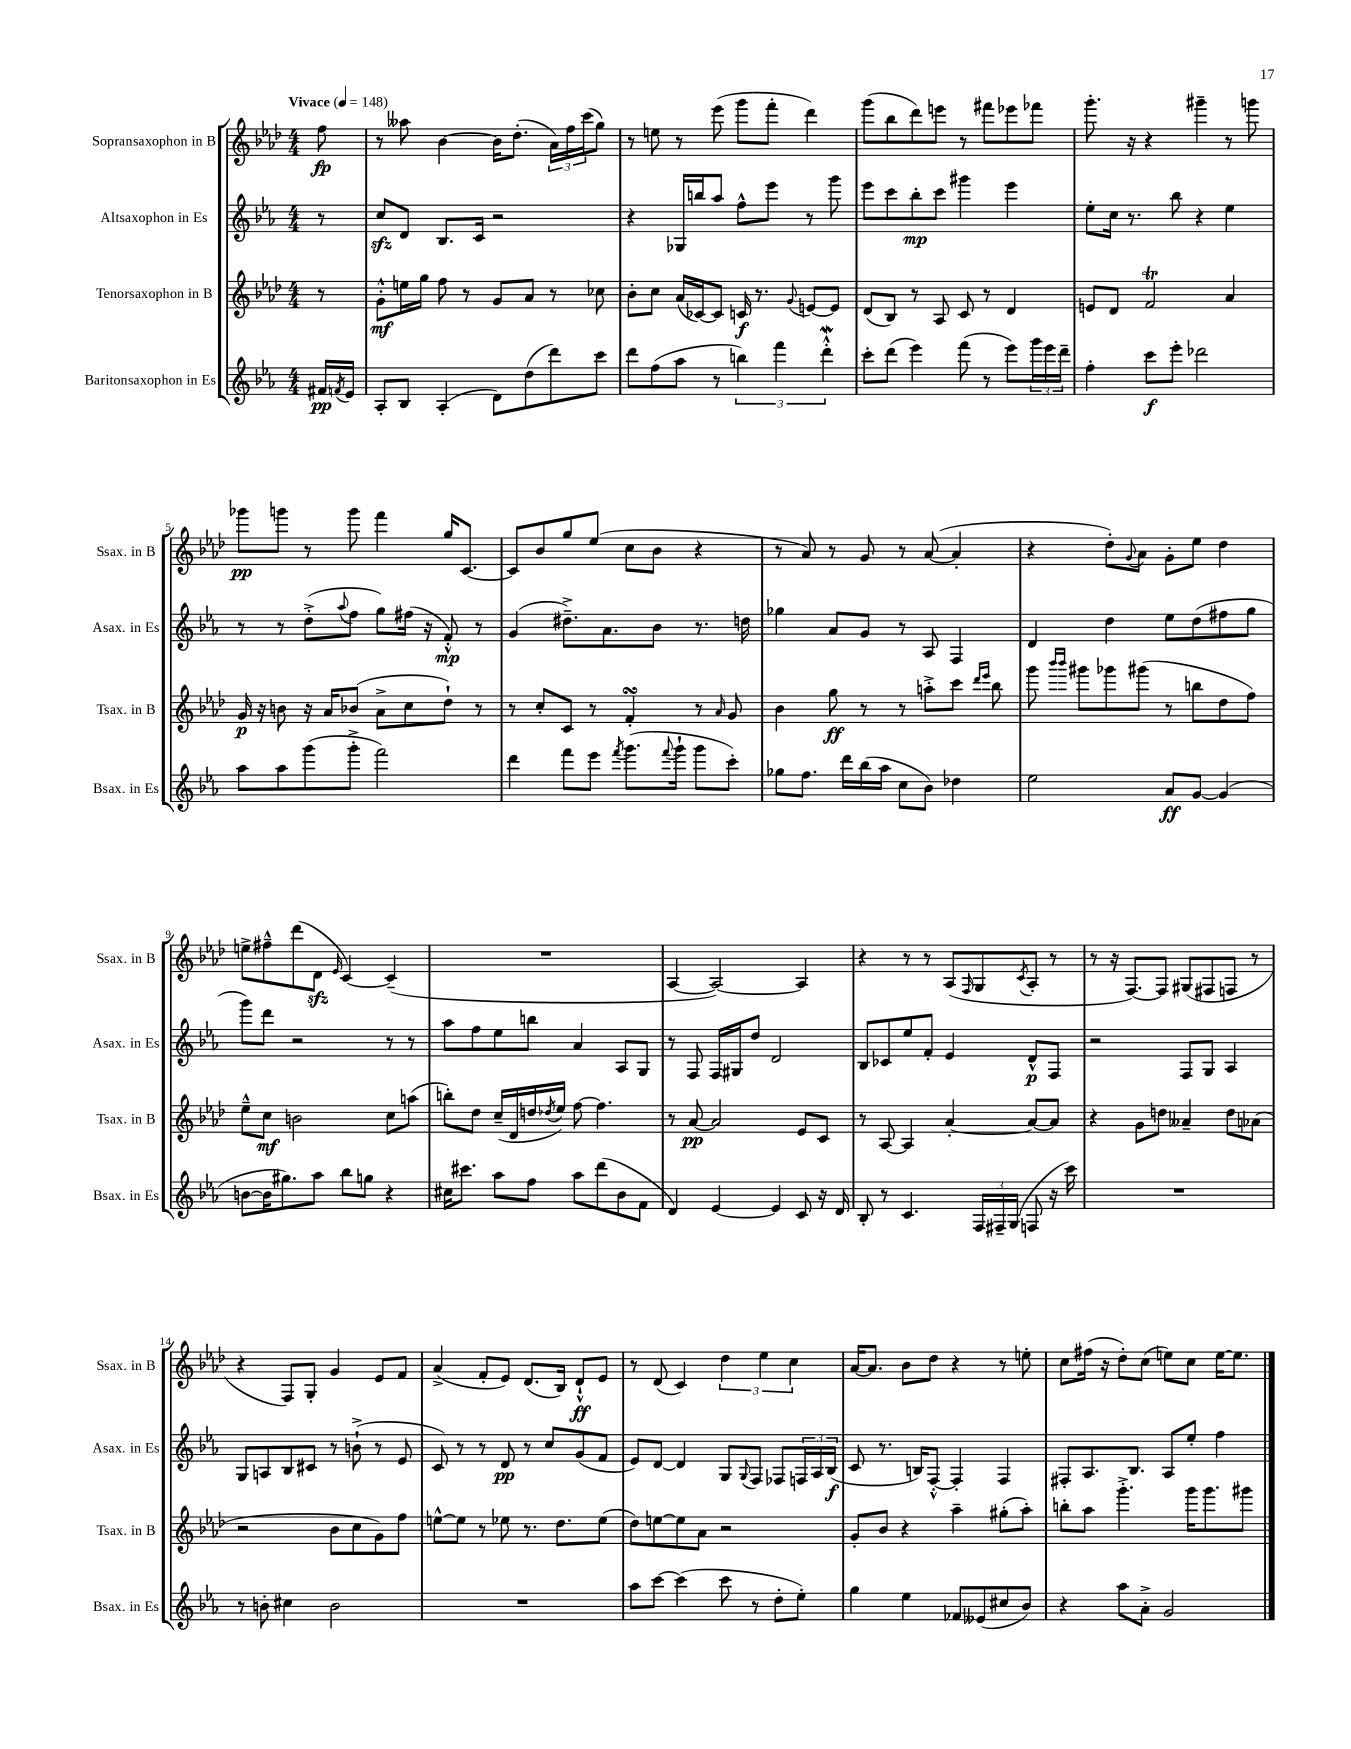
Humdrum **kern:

**kern	**dynam	**kern	**dynam	**kern	**dynam	**kern	**dynam
*part4	*part4	*part3	*part3	*part2	*part2	*part1	*part1
*staff4	*staff4	*staff3	*staff3	*staff2	*staff2	*staff1	*staff1
*I"Baritonsaxophon in Es	*	*I"Tenorsaxophon in B	*	*I"Altsaxophon in Es	*	*I"Sopransaxophon in B	*
*I'Bsax. in Es	*	*I'Tsax. in B	*	*I'Asax. in Es	*	*I'Ssax. in B	*
*clefG2	*	*clefG2	*	*clefG2	*	*clefG2	*
*k[b-e-a-]	*	*k[b-e-a-d-]	*	*k[b-e-a-]	*	*k[b-e-a-d-]	*
*M4/4	*	*M4/4	*	*M4/4	*	*M4/4	*
*MM148	*	*MM148	*	*MM148	*	*MM148	*
=	=	=	=	=	=	=	=
!	!	!	!	!	!	!LO:TX:a:B:t=Vivace	!
16f#X/LL	pp	8r	.	8r	.	8ff\	fp
8qfn/	.	.	.	.	.	.	.
16e-/JJ	.	.	.	.	.	.	.
=1	=1	=1	=1	=1	=1	=1	=1
8A-'/L	.	8g'^^\L	mf	8cczz/L	.	8r	.
8B-/J	.	16een\L	.	8d/J	.	8aa--X\	.
.	.	16gg\JJ	.	.	.	.	.
(4A-'/	.	8ff\	.	8.B-/L	.	[4b-\	.
.	.	8r	.	.	.	.	.
.	.	.	.	16c/Jk	.	.	.
8d\L)	.	8g/L	.	2r	.	16b-\KL]	.
.	.	.	.	.	.	(8.dd-'\J	.
(8dd\	.	8a-/J	.	.	.	.	.
8ddd\)	.	8r	.	.	.	24a-\LL)	.
.	.	.	.	.	.	24ff\	.
.	.	.	.	.	.	(24ccc\J	.
8ccc\J	.	8cc-X\	.	.	.	8gg\J)	.
=2	=2	=2	=2	=2	=2	=2	=2
8ddd\L	.	8b-'\L	.	4r	.	8r	.
(8ff\	.	8cc\J	.	.	.	8een\	.
8aa-\J	.	(16a-/LL	.	16G-X/LL	.	8r	.
.	.	[16c-X/J)	.	16bbn/J	.	.	.
8r	.	8c-/J]	.	8aa-/J	.	(8eee-\	.
6bbn\)	.	16cn/	f	8ff^^\L	.	8ggg\L	.
.	.	8.r	.	.	.	.	.
.	.	.	.	8eee-\J	.	8fff'\J	.
6fff\	.	.	.	.	.	.	.
.	.	8qqg/	.	.	.	.	.
.	.	[8en/L	.	8r	.	4ddd-\)	.
6dddW'^^\	.	.	.	.	.	.	.
.	.	8e/J]	.	8ggg\	.	.	.
=3	=3	=3	=3	=3	=3	=3	=3
8ccc'\L	.	(8d-/L	.	8eee-\L	.	(8ggg\L	.
(8ddd\J	.	8B-/J)	.	8ccc\	.	8bb-\	.
4eee-\)	.	8r	.	8bb-'\	mp	8ddd-\)	.
.	.	8A-/	.	8ccc\J	.	8eeen\J	.
(8fff\	.	8c/	.	4ggg#X\	.	8r	.
8r	.	8r	.	.	.	8fff#X\L	.
8eee-\L)	.	4d-/	.	4eee-\	.	8eee-X\	.
24ggg\L	.	.	.	.	.	8fff-X\J	.
24eee-\	.	.	.	.	.	.	.
24ddd~\JJ	.	.	.	.	.	.	.
=4	=4	=4	=4	=4	=4	=4	=4
4ff'\	.	8en/L	.	8ee-'\L	.	8.ggg'\	.
.	.	8d-/J	.	16cc\Jk	.	.	.
.	.	.	.	8.r	.	16r	.
8ccc\L	f	2fT/	.	.	.	4r	.
8eee-'\J	.	.	.	8bb-\	.	.	.
2ddd-X\	.	.	.	4r	.	4ggg#X~\	.
.	.	4a-/	.	4ee-\	.	8r	.
.	.	.	.	.	.	8gggn\	.
!!LO:LB:g=z
=5	=5	=5	=5	=5	=5	=5	=5
8aa-\L	.	16g/	p	8r	.	8ggg-X\L	pp
.	.	16r	.	.	.	.	.
8aa-\	.	8bn\	.	8r	.	8gggn\J	.
(8ggg\	.	16r	.	(8dd'^\L	.	8r	.
.	.	16a-/KL	.	.	.	.	.
.	.	.	.	8qqaa-/	.	.	.
8ggg'^\J	.	(8b-X/J	.	8ff\J	.	8ggg\	.
2fff\)	.	8a-^\L	.	8gg\L)	.	4fff\	.
.	.	8cc\	.	(16ff#X\Jk	.	.	.
.	.	.	.	16r	.	.	.
.	.	8dd-`\J)	.	8f'^^/)	mp	16gg/KL	.
.	.	.	.	.	.	[8.c/J	.
.	.	8r	.	8r	.	.	.
=6	=6	=6	=6	=6	=6	=6	=6
4ddd\	.	8r	.	(4g/	.	8c/L]	.
.	.	8cc'/L	.	.	.	8b-/	.
8fff\L	.	8c/J	.	8.dd#X~^\L)	.	8gg/	.
8eee-\J	.	8r	.	.	.	(8ee-/J	.
.	.	.	.	8.a-\	.	.	.
8qfff/	.	.	.	.	.	.	.
(8.ggg\L	.	4fsSSS'/	.	.	.	8cc\L	.
.	.	.	.	8b-\J	.	8b-\J	.
8qqfff/	.	.	.	.	.	.	.
16ggg`\Jk	.	.	.	.	.	.	.
8ggg\L	.	8r	.	8.r	.	4r	.
.	.	16qqa-/	.	.	.	.	.
8ccc'\J)	.	8g/	.	.	.	.	.
.	.	.	.	16ddn\	.	.	.
=7	=7	=7	=7	=7	=7	=7	=7
8gg-X\L	.	4b-\	.	4gg-X\	.	8r	.
8.ff\J	.	.	.	.	.	8a-/)	.
.	.	8gg\	ff	8a-/L	.	8r	.
16ddd\LL	.	.	.	.	.	.	.
(16bb-\	.	8r	.	8g/J	.	8g/	.
16aa-\JJ	.	.	.	.	.	.	.
8cc\L	.	8r	.	8r	.	8r	.
8b-\J)	.	8aan'^\L	.	8A-/	.	([8a-/	.
4dd-X\	.	8ccc\J	.	4F/	.	4a-'/]	.
.	.	16qqddd-/LL	.	.	.	.	.
.	.	16qqeee-/JJ	.	.	.	.	.
.	.	8bb-\	.	.	.	.	.
=8	=8	=8	=8	=8	=8	=8	=8
2ee-\	.	8ggg\	.	4d/	.	4r	.
.	.	16qqbbb-/LL	.	.	.	.	.
.	.	16qqbbb-/JJ	.	.	.	.	.
.	.	8ggg#X\L	.	.	.	.	.
.	.	8ggg-X\	.	4dd\	.	8dd-'\L)	.
.	.	.	.	.	.	8qqg/	.
.	.	(8ggg#X\J	.	.	.	8a-\J	.
8a-/L	ff	8r	.	8ee-\L	.	8g'\L	.
[8g/J	.	8bbn\L	.	(8dd\	.	8ee-\J	.
(4g/]	.	8dd-\	.	8ff#X\	.	4dd-\	.
.	.	8ff\J)	.	8gg\J	.	.	.
!!LO:LB:g=z
=9	=9	=9	=9	=9	=9	=9	=9
[8bn\L	.	8ee-~^^\L	.	8ggg\L)	.	8een^\L	.
16b\K]	.	8cc\J	mf	8ddd\J	.	8ff#X~^^\	.
8.gg#X\)	.	.	.	.	.	.	.
.	.	2bn\	.	2r	.	(8ddd-\	.
8aa-\J	.	.	.	.	.	8d-zz\J	.
.	.	.	.	.	.	16qqe-/	.
8bb-\L	.	.	.	.	.	[4c/)	.
8ggn\J	.	.	.	.	.	.	.
4r	.	8cc\L	.	8r	.	(4c~/]	.
.	.	(8aan\J	.	8r	.	.	.
=10	=10	=10	=10	=10	=10	=10	=10
16cc#X\KL	.	8bbn'\L)	.	8aa-\L	.	1r	.
8.ccc#X\J	.	.	.	.	.	.	.
.	.	8dd-\J	.	8ff\	.	.	.
8aa-\L	.	(16cc~/LL	.	8ee-\	.	.	.
.	.	16d-/	.	.	.	.	.
8ff\J	.	16ddn/	.	8bbn\J	.	.	.
.	.	8qdd-X/	.	.	.	.	.
.	.	16ee-/JJ)	.	.	.	.	.
8aa-\L	.	[8ff\	.	4a-/	.	.	.
(8ddd\	.	4.ff\]	.	.	.	.	.
8b-\	.	.	.	8A-/L	.	.	.
8f\J	.	.	.	8G/J	.	.	.
=11	=11	=11	=11	=11	=11	=11	=11
4d/)	.	8r	.	8r	.	[4A-/	.
.	.	[8a-/	pp	8F/	.	.	.
[4e-/	.	2a-/]	.	16F/LL	.	2A-/_)	.
.	.	.	.	16G#X/J	.	.	.
.	.	.	.	8dd/J	.	.	.
4e-/]	.	.	.	2d/	.	.	.
8c/	.	8e-/L	.	.	.	4A-/]	.
16r	.	8c/J	.	.	.	.	.
16d/	.	.	.	.	.	.	.
=12	=12	=12	=12	=12	=12	=12	=12
8B-'/	.	8r	.	8B-/L	.	4r	.
8r	.	[8A-/	.	8c-X/	.	.	.
4.c/	.	4A-/]	.	8ee-/	.	8r	.
.	.	.	.	8f'/J	.	8r	.
.	.	[4a-'/	.	4e-/	.	(8A-/L	.
.	.	.	.	.	.	16qqF/	.
24F/LL	.	.	.	.	.	8G/	.
24F#X~/	.	.	.	.	.	.	.
(24G/JJ	.	.	.	.	.	.	.
.	.	.	.	.	.	8qc/	.
8Fn/	.	8a-/L_	.	8d^^/L	p	8A-'/J	.
16r	.	8a-/J]	.	8F/J	.	8r	.
16ccc\)	.	.	.	.	.	.	.
=13	=13	=13	=13	=13	=13	=13	=13
1r	.	4r	.	2r	.	8r	.
.	.	.	.	.	.	16r	.
.	.	.	.	.	.	[8.F/L)	.
.	.	8g\L	.	.	.	.	.
.	.	8ddn\J	.	.	.	8F/J]	.
.	.	4a--X~/	.	8F/L	.	(8G#X/L	.
.	.	.	.	8G/J	.	8F#X/	.
.	.	8dd\L	.	4A-/	.	8Fn/J	.
.	.	(8a-X\J	.	.	.	8r	.
!!LO:LB:g=z
=14	=14	=14	=14	=14	=14	=14	=14
8r	.	2r	.	8G/L	.	4r	.
8bn'\	.	.	.	8An/	.	.	.
4cc#X\	.	.	.	8B-/	.	8F/L)	.
.	.	.	.	8c#X/J	.	8G'/J	.
2b\	.	8b-\L	.	8r	.	4g/	.
.	.	8cc\	.	(8bn`^\	.	.	.
.	.	8g\)	.	8r	.	8e-/L	.
.	.	8ff\J	.	8e-/	.	8f/J	.
=15	=15	=15	=15	=15	=15	=15	=15
1r	.	[8een^^\L	.	8c/)	.	(4a-^/	.
.	.	8ee\J]	.	8r	.	.	.
.	.	8r	.	8r	.	8f'/L	.
.	.	8ee-X\	.	8d/	pp	8e-/J)	.
.	.	8.r	.	8r	.	(8.d-/L	.
.	.	.	.	8cc/L	.	.	.
.	.	8.dd-\L	.	.	.	16B-/Jk)	.
.	.	.	.	(8g/	.	8d-`^^/L	ff
.	.	(8ee-\J	.	8f/J	.	8e-/J	.
=16	=16	=16	=16	=16	=16	=16	=16
8aa-\L	.	8dd-\L)	.	8e-/L)	.	8r	.
[8ccc\J	.	[8een\	.	[8d/J	.	(8d-/	.
(4ccc\]	.	8ee\]	.	4d/]	.	4c/)	.
.	.	8a-\J	.	.	.	.	.
8ccc\	.	2r	.	8G/L	.	6dd-\	.
.	.	.	.	8qqG/	.	.	.
8r	.	.	.	8F/J	.	.	.
.	.	.	.	.	.	6ee-\	.
8dd'\L	.	.	.	8F-X/L	.	.	.
.	.	.	.	.	.	6cc\	.
8ee-'\J)	.	.	.	24Fn/L	.	.	.
.	.	.	.	24A-/	.	.	.
.	.	.	.	(24B-/JJ	f	.	.
=17	=17	=17	=17	=17	=17	=17	=17
4gg\	.	8g'/L	.	8c/	.	[16a-/KL	.
.	.	.	.	.	.	8.a-/J]	.
.	.	8b-/J	.	8.r	.	.	.
4ee-\	.	4r	.	.	.	8b-\L	.
.	.	.	.	16Bn/KL)	.	.	.
.	.	.	.	[8F'^^/J	.	8dd-\J	.
8f-X/L	.	4aa-~\	.	4F'/]	.	4r	.
(8e--X/	.	.	.	.	.	.	.
8cc#X/	.	(8gg#X'\L	.	4F/	.	8r	.
8b-/J)	.	8aa-'\J)	.	.	.	8een'\	.
=18	=18	=18	=18	=18	=18	=18	=18
4r	.	8bbn'\L	.	8F#X'/L	.	8cc\L	.
.	.	8aa-\J	.	8.A-/	.	(16ff#X\Jk	.
.	.	.	.	.	.	16r	.
8aa-\L	.	4.ggg'^\	.	.	.	8dd-'\L)	.
.	.	.	.	8.B-/J	.	.	.
8a-'^\J	.	.	.	.	.	(8cc\J	.
2g/	.	.	.	8A-/L	.	8een\L)	.
.	.	16ggg\KL	.	8ee-'/J	.	8cc\J	.
.	.	8.ggg\	.	.	.	.	.
.	.	.	.	4ff\	.	[16ee\KL	.
.	.	.	.	.	.	8.ee\J]	.
.	.	8ggg#X\J	.	.	.	.	.
==	==	==	==	==	==	==	==
*-	*-	*-	*-	*-	*-	*-	*-
